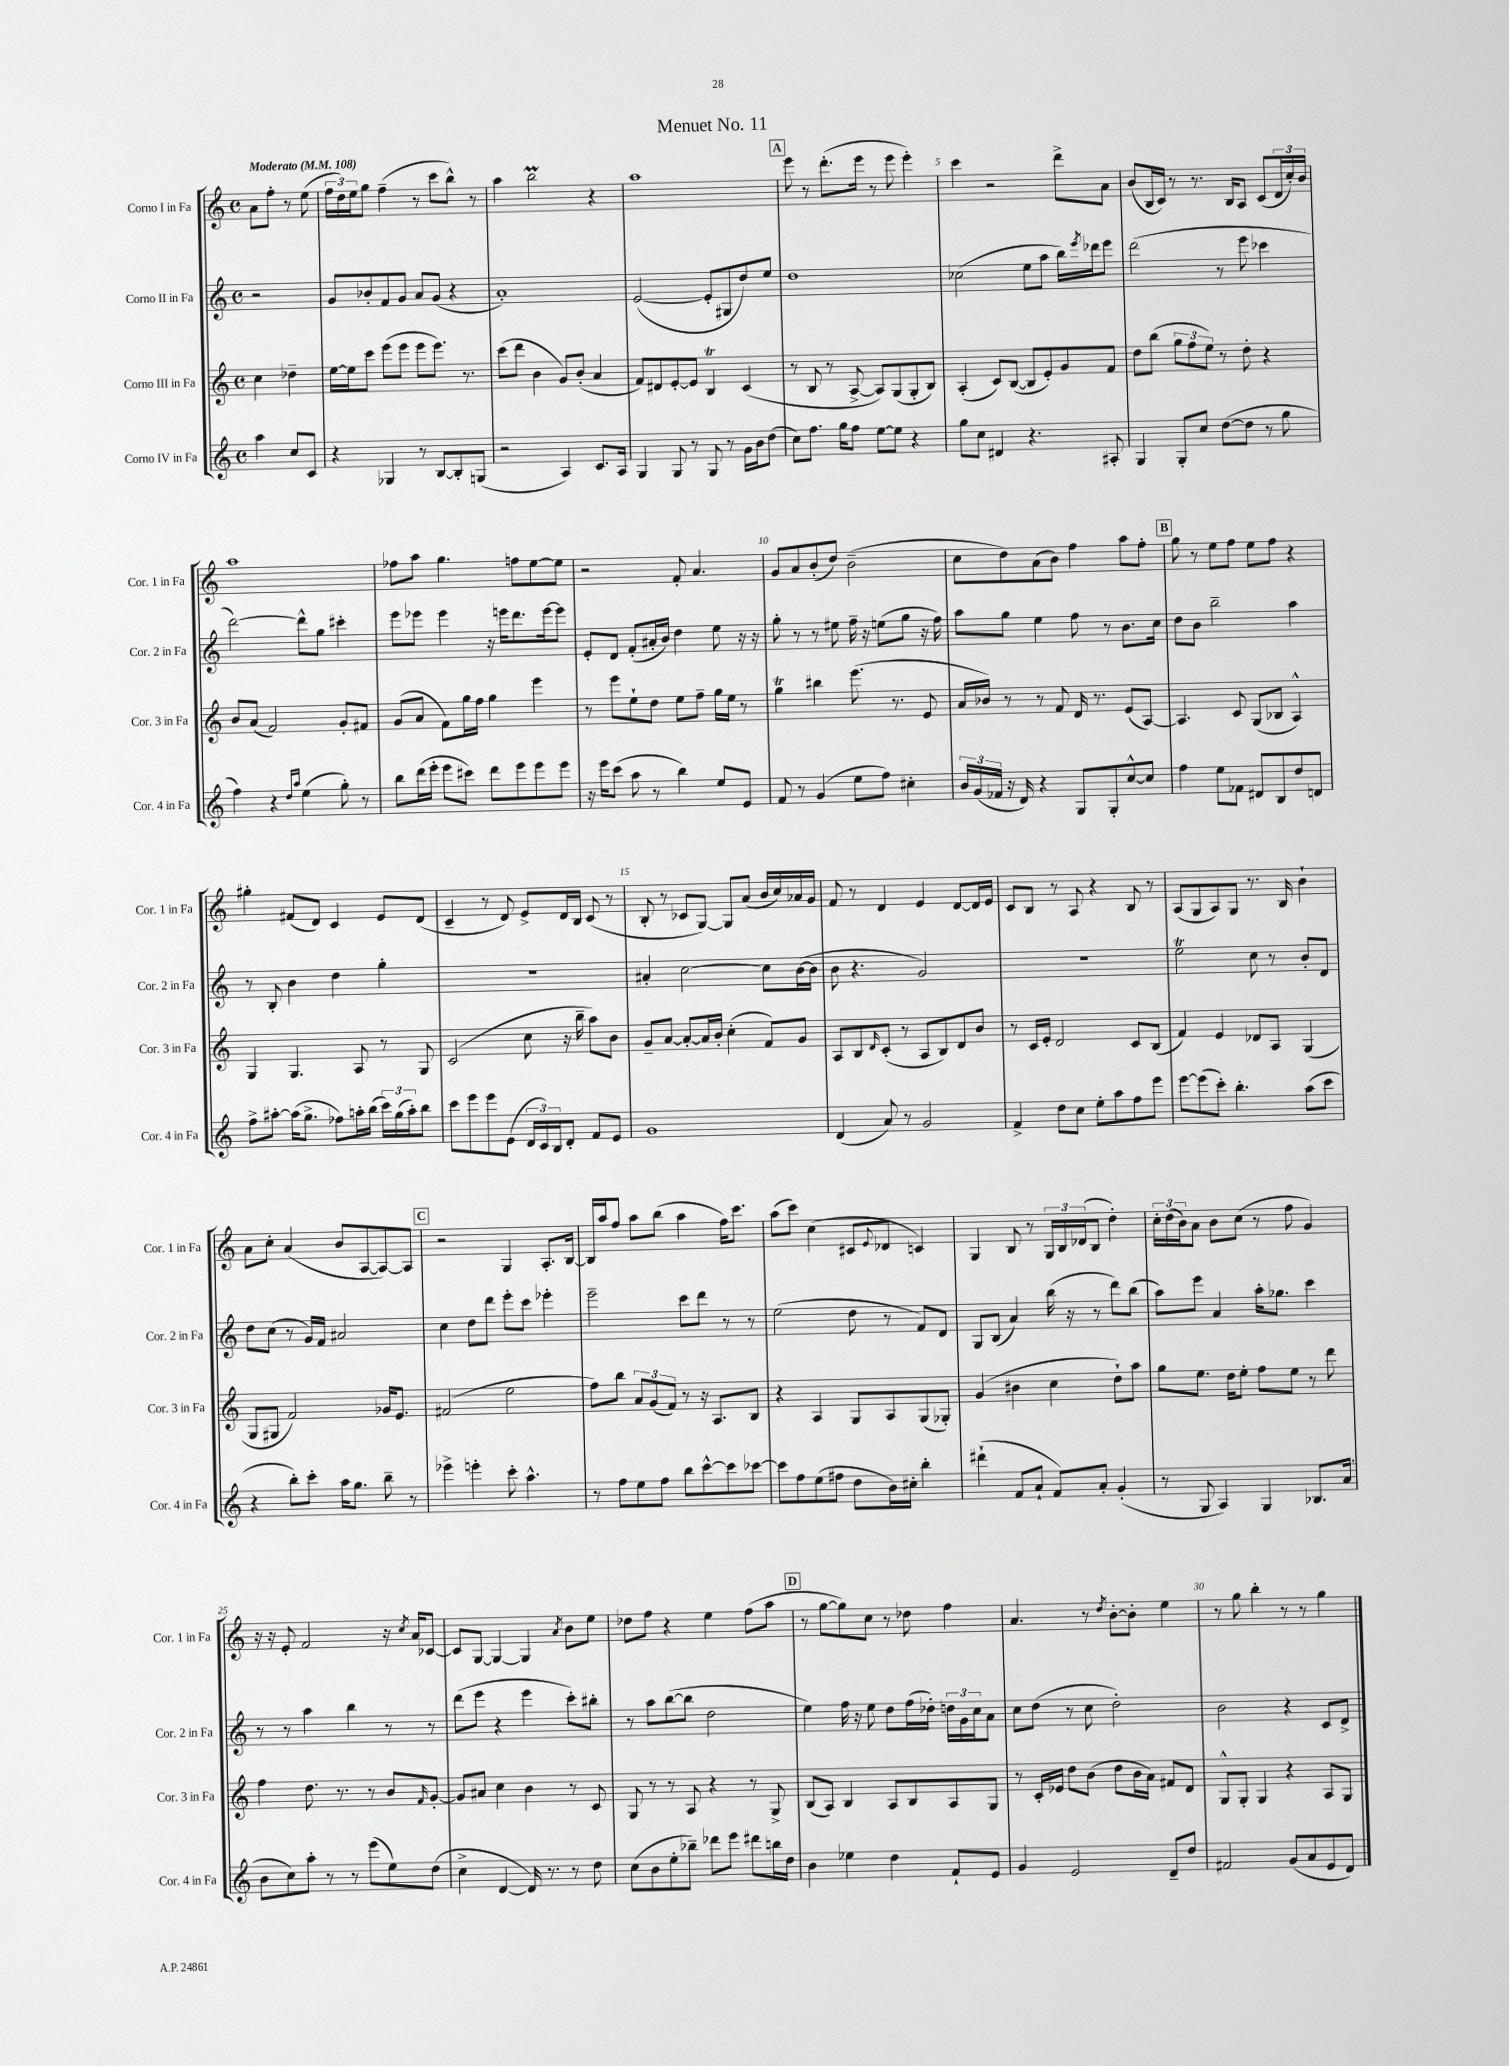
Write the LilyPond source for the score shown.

\header { title = "Menuet No. 11" }
<<
\new StaffGroup <<
\new Staff = "s0" \with { instrumentName = "Corno I in Fa" shortInstrumentName = "Cor. 1 in Fa" } {
    \clef treble \key c \major \defaultTimeSignature \time 4/4 \partial 2 \tempo "Moderato" 4 = 108
    a'8 f''8-. r8 e''8( |
    \tuplet 3/2 { f''16 d''16) e''16 } g''8 f''4--( r8 c'''8 b''8-^) r8 |
    a''4 b''2\prall r4 |
    a''1 |
    \mark \markup { \box "A" } e'''8 r8 d'''8.-.( e'''16 r8 e'''8 e'''4-.) |
    c'''4 r2 d'''8-> a'8 |
    b'8( b16 c'16) r8 r8. b16 a8 c'8( \tuplet 3/2 { d'16 c''16-.) b'16 } |
    a''1 |
    fes''8 a''8 g''4. f''8 e''8~ e''8 |
    r2 f'8-. a'4. |
    g'8 a'8 b'8-.( d''8) b'2--( |
    c''8 d''8) a'8( b'8) f''4 a''8 f''8-. |
    \mark \markup { \box "B" } g''8 r8 e''8 f''8 e''8 f''8 r4 |
    gis''4-. fis'8( d'8) c'4 e'8 d'8( |
    c'4-- r8 d'8) e'8-> d'16 b16 c'8( r8 |
    b8-. r8 ces'8 g8~) g8 a'8( b'16 c''16) aes'16 g'16 |
    f'8 r8 d'4 e'4 d'8~ d'16 e'16 |
    c'8 b8 r8 a8 r4 b8 r8 |
    a8( g8 a8) g8 r8. b16 b'4-! |
    a'8 c''8-. a'4( b'8 a8~ a8~) a8 |
    \mark \markup { \box "C" } r2 g4 a8.-. b16~ |
    b16 a''16 f''8 a''8 b''8( a''4 f''16) c'''8. |
    a''8( c'''8) c''4( cis'8 \appoggiatura { e'8 } des'8 c'4) |
    g4 b8 r8 \tuplet 3/2 { g16 b16 des'16( } b8 d''4-.) |
    \tuplet 3/2 { c''16-. d''16( b'16) } a'8 b'8 c''8( r8 f''8 g'4) |
    r16 r16 e'8-. f'2 r16 \acciaccatura { c''8 } a'16 ces'8~ |
    ces'8 g8~ g4~ g4 \acciaccatura { a'8 } b'8 e''8 |
    des''8 f''8 r4 e''4 f''8( a''8 |
    \mark \markup { \box "D" } r8 g''8~ g''8) c''8 r8 des''8 f''4 |
    a'4. r8 \acciaccatura { d''8 } b'8~-. b'8-. e''4 |
    r8 g''8 b''4-. r8 r8 g''4 \bar "|." |
}
\new Staff = "s1" \with { instrumentName = "Corno II in Fa" shortInstrumentName = "Cor. 2 in Fa" } {
    \clef treble \key c \major \defaultTimeSignature \time 4/4 \partial 2
    r2 |
    g'8 bes'8-. f'8 g'8 a'8 g'8( r4 |
    a'1-.) |
    e'2~( e'8-. gis8 d''8) e''8 |
    \mark \markup { \box "A" } d''1 |
    ces''2( e''8 a''8 b''16) \acciaccatura { e'''8 } des'''16 e'''8 |
    d'''2( r8 e'''8 ces'''4 |
    d'''2~) d'''8-^ g''8 cis'''4-. |
    e'''8 ees'''8 ees'''4 r16 e'''16 d'''8. e'''16~ e'''8 |
    e'8-. d'8 f'8-.( ais'16-. b'16) d''4 e''8 r16 r16 |
    g''8-. r8 r8 eis''8 f''16-- r16 e''8( g''8 r16 f''16) |
    a''8 g''8 e''4 f''8 r8 b'8. c''16 |
    \mark \markup { \box "B" } d''8 b'8 b''2-- a''4 |
    r8 b8-. b'4 d''4 g''4-. |
    R1 |
    ais'4-. c''2~ c''8 b'16~( b'16 |
    b'8 r4. g'2) |
    R1 |
    e''2\trill c''8 r8 b'8-. d'8 |
    d''8 c''8( r8 g'16) f'16 ais'2 |
    \mark \markup { \box "C" } c''4 d''8 d'''8 e'''8-. c'''8 ees'''4-. |
    e'''2-- c'''8 d'''8 r8 r8 |
    e''2( d''8 r8 f'8) d'8 |
    g8 b8( a'4) b''16( r16 r8 d'''8) b''8( |
    a''8) e'''8 a'4 a''16-. ges''8. c'''4 |
    r8 r8 a''4 b''4 r8 r8 |
    d'''8( e'''8 r4 e'''4 c'''8-.) bis''8-. |
    r8 a''8 b''8~( b''8 d''2 |
    \mark \markup { \box "D" } e''4) f''16 r16 e''8 d''8 f''16( des''16-.) \tuplet 3/2 { d''16 g'16 c''16 } a'8 |
    c''8 d''8( r8 c''8 d''2-.) |
    b'2 r4 c'8 d'8-> \bar "|." |
}
\new Staff = "s2" \with { instrumentName = "Corno III in Fa" shortInstrumentName = "Cor. 3 in Fa" } {
    \clef treble \key c \major \defaultTimeSignature \time 4/4 \partial 2
    c''4 des''4-- |
    e''16~ e''16 c'''8 e'''8( e'''8 e'''8 e'''8.) r8. |
    c'''8( d'''8 b'4 g'8) b'8-.( a'4 |
    f'8) dis'8 e'8~-. e'8 b4\trill c'4( |
    \mark \markup { \box "A" } r8 b8 r8 a8~-> a8) g8( g8-. b8) |
    a4-.( c'8) b8~( b8 e'8-.) g'8 f'8 |
    d''8 b''8( \tuplet 3/2 { g''8 f''8 e''8) } r8 d''8-. r4 |
    b'8 a'8( f'2) g'8-. fis'8 |
    g'8( a'8 f'8) g''16 f''16 g''4 e'''4 |
    r8 e'''8 e''8-! d''8 e''8 f''8-- g''16 e''16 r8 |
    g''4\trill bis''4 e'''8.( r8. e'8 |
    a'16 bes'16) r8 r8 f'8 d'16 r8. e'8( a8~) |
    \mark \markup { \box "B" } a4. c'8 g8( bes8 a4-^) |
    g4 g4. a8 r8 g8 |
    c'2( c''8 r16 b''16-- a''8) b'8 |
    g'8-- a'8~ a'8~-. a'16 b'16-. c''4-.( f'8) g'8 |
    a8 b8 \grace { d'16 } c'8-.( r8 a8 b8) d'8 b'8 |
    r8 c'16 e'16-. d'2 c'8 b8( |
    f'4) e'4 des'8 a8 g4( |
    g8 gis8 f'2) ges'16 e'8. |
    \mark \markup { \box "C" } fis'2( e''2 |
    f''8) b''8 \tuplet 3/2 { a'8 g'8( f'8) } r8 r16 a8. b8 |
    r4 a4 g8 a8 g8( ges8-.) |
    g'4( bis'4 c''4 d''8-!) a''8 |
    g''8 e''8. d''16 e''8-. f''8 e''8 r8 d'''8 |
    f''4 d''8. r8. r8 b'8 \grace { f'16 } g'8~-. |
    g'8 ais'8 c''4 b'4 r8 c'8 |
    g8 r8 r8 a8 r4 r8 g8-> |
    \mark \markup { \box "D" } b8( a8) b4 a8 b8 a8 g8 |
    r8 c'16-. ees'16 d''8 b'8( d''8 b'16 a'16) fis'8 d'8 |
    g8-^ g8-. g4 r4 a8 g8 \bar "|." |
}
\new Staff = "s3" \with { instrumentName = "Corno IV in Fa" shortInstrumentName = "Cor. 4 in Fa" } {
    \clef treble \key c \major \defaultTimeSignature \time 4/4 \partial 2
    a''4 c''8 c'8 |
    r4 ges4 r8 b8~ b8-. g8( |
    r2 a4) c'8. a16 |
    g4 g8 r8 g8 r8 g'16 b'16 d''8( |
    \mark \markup { \box "A" } c''8) f''8. g''16 f''8 e''8~ e''8 r4 |
    g''8 c''8 dis'4 r4. ais8-. |
    g4 g8-. c''8 d''8~( d''8 r8 g''8 |
    f''4) r4 \grace { d''16 a''16 } e''4( g''8-.) r8 |
    b''8 d'''16( e'''16-. e'''8 cis'''8) d'''8 e'''8 e'''8 e'''8 |
    r16 e'''16 c'''8( a''8 r8 b''4) e''8 e'8 |
    f'8 r8 g'4( e''8 f''8) cis''4-. |
    \tuplet 3/2 { b'16 g'16( fes'16 } r16 d'16) r4 g8 g8-. c''8~-^ c''8 |
    \mark \markup { \box "B" } f''4 e''8 fes'8 dis'8 b8 d''8 d'8 |
    f''8-> ais''8~-. ais''16( g''8.-> fes''8) a''16-. b''16( \tuplet 3/2 { c'''16) g''16( a''16-.) } b''8 |
    c'''8 e'''8 e'''8 e'8( \tuplet 3/2 { d'16 c'16) b16 } d'8-. f'8 e'8 |
    g'1 |
    d'4( a'8) r8 g'2 |
    f'4-> d''8 c''8 e''8-. a''8 f''8 e'''8 |
    e'''8~ e'''8( c'''8-.) b''4.-. a''8( c'''8 |
    r4 b''8-.) c'''8-. a''16 g''8. b''8-- r8 |
    \mark \markup { \box "C" } ees'''4-> e'''4-. c'''8-. a''4.-^ |
    r8 f''8 e''8 f''8 b''8 c'''8~-^ c'''8 ces'''8~ |
    ces'''8 f''8 e''8( fis''8 d''8 b'16) cis''16-. b''4-. |
    dis'''4-!( f'8 a'8-! f'8) a'8-. g'4-.( |
    r8 g8 a4) g4 bes8. a'16( |
    b'8 c''8) a''8-. r8 r8 e'''8( e''8) d''8( |
    c''4-> d'4~ d'16) r8. r8 d''8 |
    c''8( b'8 e''8-. bes''8--) des'''8 e'''8 dis'''8 b''16 d''16 |
    \mark \markup { \box "D" } b'4 ees''4 d''4 f'8-! e'8 |
    g'4 e'2 d'8-- d''8 |
    fis'2 g'8( a'8 e'8 d'8) \bar "|." |
}
>>
>>
\layout { \context { \Score \override BarNumber.break-visibility = ##(#f #t #t) barNumberVisibility = #(every-nth-bar-number-visible 5) } }
